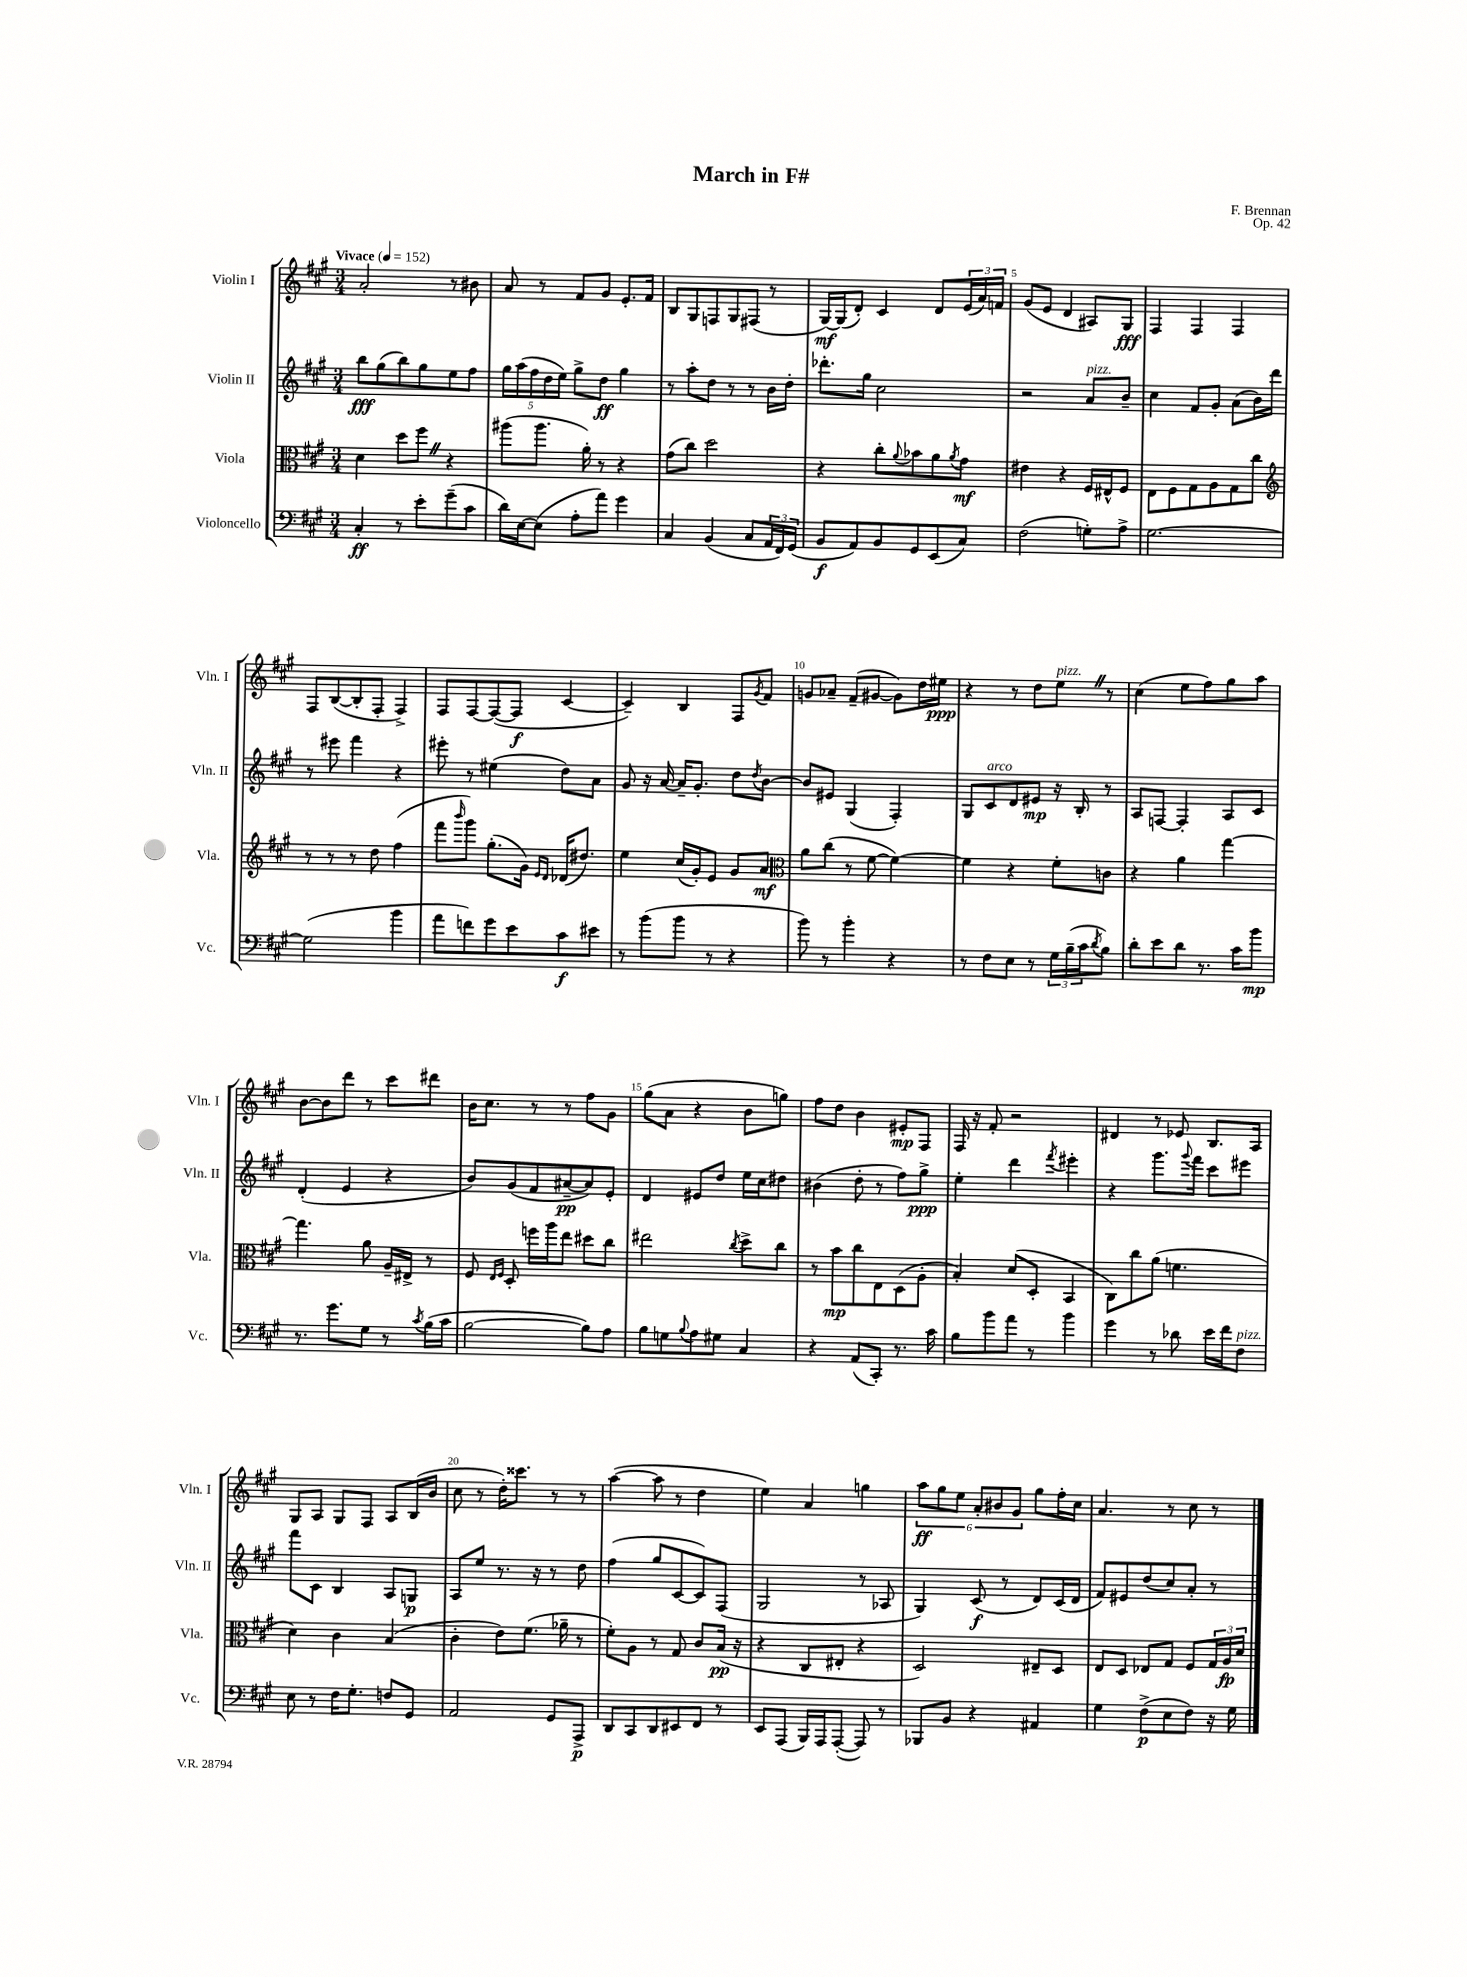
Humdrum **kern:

**kern	**kern	**kern	**kern
*staff4	*staff3	*staff2	*staff1
*clefF4	*clefC3	*clefG2	*clefG2
*k[f#c#g#]	*k[f#c#g#]	*k[f#c#g#]	*k[f#c#g#]
*M3/4	*M3/4	*M3/4	*M3/4
*MM152	*MM152	*MM152	*MM152
4C#'	4d	8bb	2a'
.	.	(8gg#	.
8r	8dd	8bb)	.
8e'	8ff#	8gg#	.
(8g#~	4r	8ee	8r
8c#	.	8ff#	8b#
=	=	=	=
16d)	(8aa#	20gg#	8a
.	.	(20aa	.
[16E	.	.	.
.	.	20ff#	.
(8E]	8.aa#	.	8r
.	.	20dd	.
.	.	20ee)	.
8A'	.	8gg#^	8f#
.	16a')	.	.
8a)	8r	8dd	8g#
4g#	4r	4gg#	8.e'
.	.	.	16f#
=	=	=	=
4C#	(8g#	8r	8B
.	8cc#)	8aa'	8G#
(4BB	2dd	8dd	8F
.	.	8r	8G#
8C#	.	8r	(8F#
24AA	.	16b	8r
24FF#)	.	.	.
.	.	16dd'	.
(24GG#	.	.	.
=	=	=	=
8BB	4r	8.ddd-'	[16G#)
.	.	.	(16G#]
8AA)	.	.	8d')
.	.	16gg#	.
8BB	8cc#'	2cc#	4c#
.	8qqa	.	.
8GG#	8b-	.	.
(8EE	8a	.	8d
.	8qa	.	.
8C#)	8g#	.	(24e
.	.	.	24a)
.	.	.	24f
=	=	=	=
(2F#	4e#	2r	(8g#
.	.	.	8e
.	4r	.	4d
8G')	16F#	8a	8A#)
.	16E#^^	.	.
8A^	8F#	8b~	8G#
=	=	=	=
[2.G#	8E	4cc#	4F#
.	8F#	.	.
.	8G#	8f#	4F#
.	8A	8g#'	.
.	8G#	(8a	4F#
.	8cc#	16b)	.
.	.	16ddd	.
=	=	=	=
*	*clefG2	*	*
(2G#]	8r	8r	8F#
.	8r	8eee#	([8B
.	8r	4fff#	8B']
.	8dd	.	8F#'
4b	(4ff#	4r	4F#^)
=	=	=	=
8a	8fff#	8eee#'	8F#
.	16qqbbb	.	.
8f)	8ggg#)	8r	[8F#
8g#	(8.gg#'	(4ee#	(8F#_
8e	.	.	8F#]
.	16g#)	.	.
.	16qqe	.	.
.	16qqd	.	.
8c#	(16d-	8dd)	[4c#
.	8.dd#)	.	.
8e#	.	8a	.
=	=	=	=
8r	4ee	8g#	4c#~])
(8b	.	16r	.
.	.	[16a	.
8b	(16cc#	16a~]	4B
.	16g#')	8.g#'	.
8r	8e	.	.
4r	8g#	8dd	8F#
.	.	8qdd	8qg#
.	8a	[8b	8f#
=	=	=	=
*	*clefC3	*	*
8b)	8a	8b]	8g
8r	(8cc#	8e#	8a-~
4b'	8r	(4G#	(8f#~
.	[8f#	.	[8g#
4r	4f#_)	4F#')	8g#])
.	.	.	16dd
.	.	.	16ee#
=	=	=	=
8r	4f#]	8G#	4r
8F#	.	8c#	.
8E	4r	8d	8r
8r	.	8e#	8dd
24G#	8f#'	16r	8ee
(24B~	.	.	.
.	.	16B'	.
24c#	.	.	.
8qd	.	.	.
8B)	8c	8r	8r
=	=	=	=
8d'	4r	8A	(4cc#
8e	.	[8F	.
8d	4a	4F']	8ee
8.r	.	.	8ff#)
.	[4gg#	8A	8gg#
16c#	.	.	.
8b	.	8c#	8aa
=	=	=	=
8.r	4.gg#]	(4d'	[8b
.	.	.	8b]
8.g#	.	.	.
.	.	4e	8ddd
8G#	8a	.	8r
8r	16A~	4r	8ccc#
.	16E#^	.	.
8qc#	.	.	.
(16B	8r	.	8ddd#
16c#	.	.	.
=	=	=	=
[2B	8F#	8b)	16b
.	.	.	8.cc#
.	16qqE	.	.
.	16qqF#	.	.
.	8D'	(8g#	.
.	16ff	8f#	8r
.	16aa	.	.
.	8ee	[8a#~	8r
8B])	8dd#	8a#])	8ff#
8A	8cc#	8e'	8g#
=	=	=	=
8B	2ee#	4d	(8gg#
8G	.	.	8a
8qqB	.	.	.
8A	.	8e#	4r
8G#	.	8dd	.
.	8qcc#	.	.
4C#	8dd^	16ee	8b
.	.	16cc#	.
.	8cc#	8dd#	8gg)
=	=	=	=
4r	8r	(4b#	8ff#
.	8b	.	8dd
(8AA	8cc#	8dd'	4b
8CC#')	8E	8r	.
8.r	(8D	8ff#)	8e#'
.	8A'	8gg#^	8F#
16c#	.	.	.
=	=	=	=
8B	4B')	4ee'	16F#
.	.	.	16r
8b	.	.	8f#'
8a	(8d	4ddd	2r
8r	8D'	.	.
.	.	8qfff#	.
4b	4BB	4eee#'	.
=	=	=	=
4g#	8C#)	4r	4d#
.	8cc#	.	.
8r	(8a	8.ggg#	8r
8d-	4.f	.	8e-
.	.	8qqggg#	.
.	.	16fff#	.
16e	.	8ccc#	8.B
16f#	.	.	.
8F#	.	8eee#	.
.	.	.	16A
=	=	=	=
8E	4d)	8fff#	8G#
8r	.	8c#	8A
16F#	4c#	4B	8G#
8.G#'	.	.	.
.	.	.	8F#
8F	(4B	8A	8A
8GG#	.	8G	(16B
.	.	.	16b
=	=	=	=
2AA	4c#'	8A	8cc#
.	.	8ee	8r
.	8e)	8.r	16dd')
.	.	.	8.ccc##
.	(8.f#	.	.
.	.	16r	.
8GG#	.	8r	8r
.	16a-~	.	.
8AAA^	8r	8dd	8r
=	=	=	=
8DD	8f#')	(4ff#	([4aa
8CC#	8A	.	.
8DD	8r	8gg#	8aa]
8EE#	8G#	[8c#	8r
8FF#	8c#	8c#])	4dd
8r	(16B	(8F#	.
.	16r	.	.
=	=	=	=
8EE	4r	2G#	4ee)
(8AAA	.	.	.
16BBB)	8C#	.	4a
16AAA	.	.	.
([8AAA'	8E#'	.	.
8AAA])	4r	8r	4gg
8r	.	8A-	.
=	=	=	=
8BBB-	2D)	4G#)	12aa
.	.	.	12gg#
8BB	.	.	.
.	.	.	12ee
4r	.	(8c#	12a'
.	.	.	12b#
.	.	8r	.
.	.	.	12g#
4AA#	8E#~	8d)	8gg#
.	8D	(16c#	16ff#'
.	.	16d	16cc#
=	=	=	=
4G#	8E	8f#)	4.a
.	8D	8e#	.
(8F#^	8E-	(8dd	.
8E	8G#	8cc#)	8r
8F#)	8F#	8a'	8cc#
16r	24G#	8r	8r
.	24A	.	.
16G#	.	.	.
.	24d	.	.
==	==	==	==
*-	*-	*-	*-
